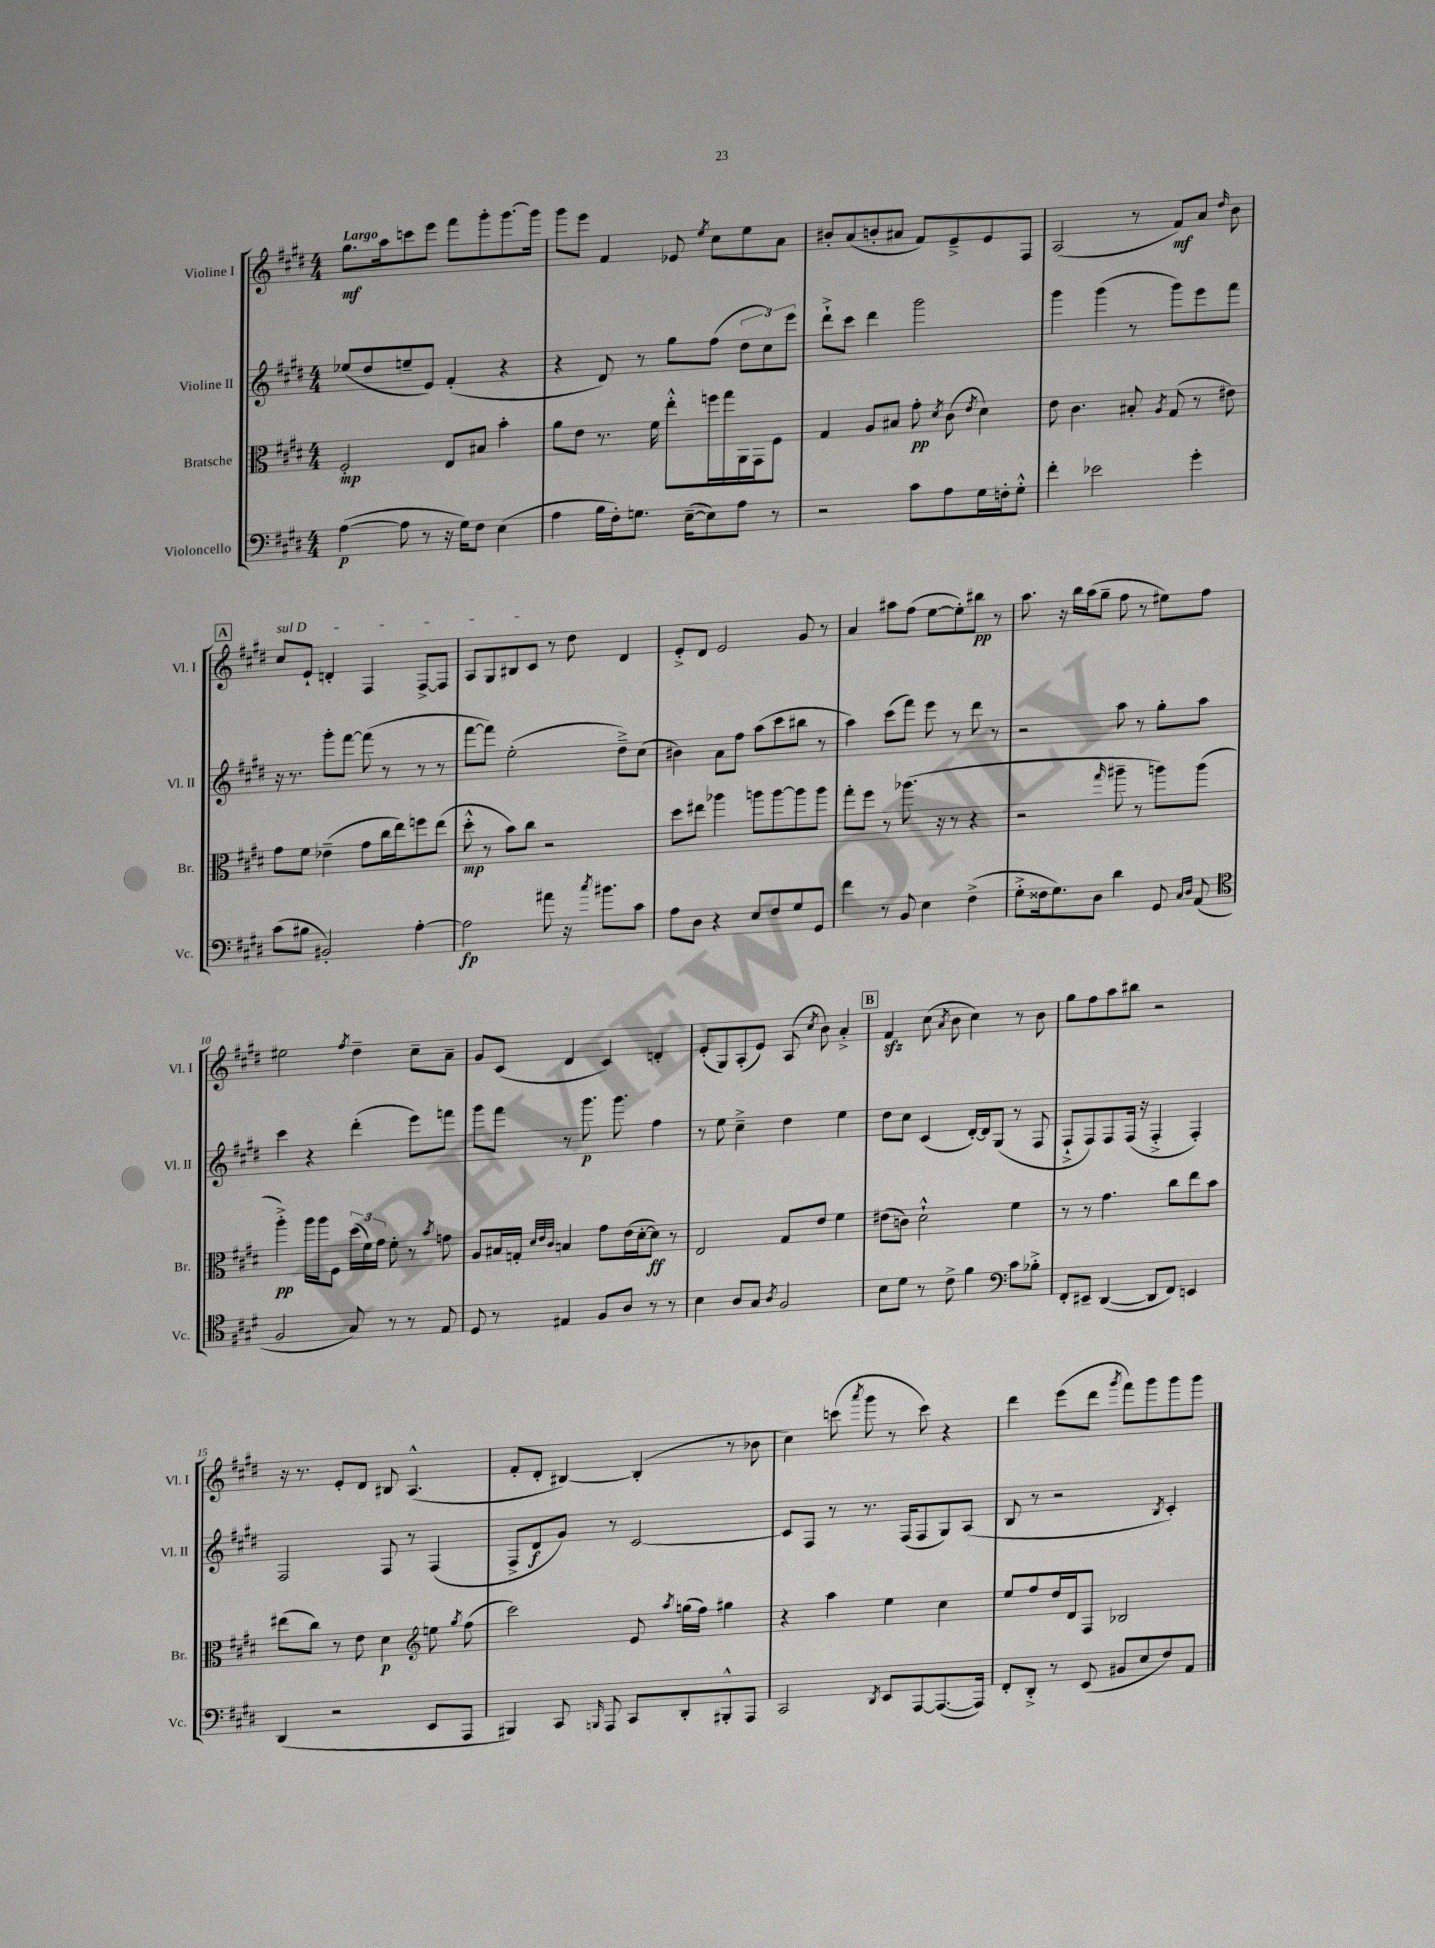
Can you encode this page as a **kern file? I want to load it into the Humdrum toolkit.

**kern	**kern	**kern	**kern
*staff4	*staff3	*staff2	*staff1
*clefF4	*clefC3	*clefG2	*clefG2
*k[f#c#g#d#]	*k[f#c#g#d#]	*k[f#c#g#d#]	*k[f#c#g#d#]
*M4/4	*M4/4	*M4/4	*M4/4
([4A\	2F#'/	(8ee-/L	8.gg#\L
.	.	8dd#/	.
.	.	.	16aa\k
8A\]	.	8ee~/	8ccc\
8r	.	8e/J)	8eee\J
16r	8E/L	(4f#'/	8fff#\L
16G#\LK)	.	.	.
8F#\J	8B#/J	.	8ggg#'\
(4E\	4b'\	4r	[8.ggg#\
.	.	.	16ggg#\]Jk
=	=	=	=
4A\	8a\L	4r	8ggg#\L
.	8e\J	.	8eee\J
16B\LL	8.r	8d#/)	4f#/
16F#'\J)	.	.	.
8.G\J	.	8r	.
.	16f#\	.	.
.	8ee'^^\L	8gg#\L	8e-/
([16E~\LK	.	.	.
.	.	.	8qee/
8E\])	16ff\L	(8ff#\J	8cc#\L
.	16gg#\	.	.
8A\J	16AA\	12dd#\L	8ee\
.	16GG#\J	.	.
.	.	12cc#\)	.
8r	8F#\J	.	8a\J
.	.	12eee\J	.
=	=	=	=
2r	4G#/	8ddd#`^\L	8b#'/L
.	.	8ccc#\J	(8a/
.	8A/L	4ddd#\	8b'/
.	8B#/J	.	8a#/J
8c#\L	8g#'\	2ggg#\	8f#/L)
.	8qd#/	.	.
8A\	(8c#\	.	8e~^/
.	8qe/	.	.
16G#\L	4d#\)	.	8e/
16F'\J	.	.	.
8G#'^^\J	.	.	8F#/J
=	=	=	=
4f#'\	8e\	4ggg#\	(2A/
.	4.c#\	.	.
2e-\	.	(4ggg#\	.
.	8B#'/	8r	8r
.	8qA/	.	.
.	(8G#/	8ggg#\L)	8f#/L)
4g#'\	8r	8eee\	8a/J
.	.	.	16qqdd#/
.	8e#\)	8fff#\J	8b\
=	=	=	=
(8c#\L	8g#\L	16r	8cc#/L
.	.	8.r	.
8B#\J	8f#\J	.	8e`/J
2BB#'/)	(4e-~\	8ggg#'\L	4d'/
.	.	[8fff#\J	.
.	8g#\L	(8fff#\]	4F#/
.	16cc#\L	8r	.
.	16ee\J)	.	.
[4A'\	8ff\	8r	[8F#^/L
.	(8ee\J	8r	8F#/]J
=	=	=	=
2A\]	8dd#'^^\	[8fff#\L	8A/L
.	8r	8fff#\]J)	8G#/
.	8b\L)	(2ee'\	8B#/
.	8cc#\J	.	8c#/J
8a#\	2r	.	8r
16r	.	.	8dd#\
8qcc#/	.	.	.
8.b#\L	.	.	.
.	.	8dd#~^\L)	4d#/
8c#\J	.	(8cc#\J	.
=	=	=	=
8A\L	8dd#\L	4b#\)	8e'^/L
8D#\J	8ee#\J	.	8d#/J
4r	4aa-\	8a\L	2e/
.	.	8ff#\J	.
8E/L	8aa\L	(8aa\L	.
8F#/	[8aa\	8ccc#\	.
8G#/	8aa\]	8bb#\J	8g#/
8GG#/J	8aa\J	8r	8r
=	=	=	=
4f#\	8gg#'\L	4aa\)	4a/
.	8ff#\J	.	.
8r	8r	(8ccc#\L	8aa#\L
8BB/	(8.aa-\	8fff#\J)	(8ff#\J
4E\	.	8eee\	[8ee\L
.	16r	.	.
.	8r	8r	8ee'\])
(4F#^\	4r	8ddd#\	8bb#\J
.	.	8r	8r
=	=	=	=
8G#'^\L	2r	2r	8.aa\
16F##\k	.	.	.
8.G#\)	.	.	16r
.	.	.	16bb\LL
.	.	.	(16aa\J
8D#\J	.	.	8gg#~\J
.	16qqgg#/	.	.
4d#\	8aa#~\	8aa\	8ff#\
.	8r	8r	8r
8GG#/	8aa\L)	8gg#'\L	8ee#\L)
16qqC#/LL	.	.	.
16qqD#/JJ	.	.	.
(8AA/	(8aa\J	8aa\J	8ff#\J
=	=	=	=
*clefC4	*	*	*
2F#/	4aa'^\)	4ccc#\	2ee#\
.	16aa\LL	4r	.
.	16aa\J	.	.
.	8F#\J	.	.
.	.	.	8qff#/
8G#/)	(24dd#\LL	(4ddd#'\	4dd#~\
.	24f#\)	.	.
.	24g#\JJ	.	.
8r	8f#'\	.	.
8r	8r	8eee\L)	8cc#~\L
.	8qb/	.	.
8E/	8g\	8fff\J	8a~\J
=	=	=	=
8D#/	8A/L	8ggg#\L	8g#/L
8r	16B#/L	8fff#\J	(8c#/J
.	16G'/JJ	.	.
.	32qqd#/LLL	.	.
.	32qqe/	.	.
.	32qqc#/JJJ	.	.
4E#/	4B/	8r	4d#/
.	.	8.ggg#\	.
8F#/L	8g#\L	.	4c#/)
.	.	8.ggg#\	.
8A/J	(16e\L	.	.
.	[16d#'\J	.	.
8r	8d#\]J)	4ff#\	4d'/
8r	8r	.	.
=	=	=	=
4B\	2E/	8r	(8e'/L
.	.	8ee\	8G#/)
8A/L	.	4cc#~^\	(8A'/
8G#/J	.	.	8e/J)
8qA/	.	.	.
2F#/	8G#/L	4dd#\	(8A/
.	.	.	8qcc#/
.	8e/J	.	8b\)
.	4f#\	4ee\	4a'^/
=	=	=	=
8B\L	(8e#\L	8dd#\L	4f#/
8d#\J	8c\J)	8cc#\J	.
8r	2d#`^^\	(4c#/	(8cc#\
.	.	.	8qa/
8c#^\	.	.	8b\
4f#\	.	[16d#'/LL)	4cc#\)
.	.	16d#/]J	.
.	.	(8G#/J	.
*clefF4	*	*	*
8c#\L	4f#\	8r	8r
8B-'^\J	.	8F#/	8b\
=	=	=	=
8FF#'/L	8r	8F#`^/L	8gg#\L
8EE#~/J	8r	8F#/)	8ff#\
([4DD#/	4.g#\	8F#/	8aa\
.	.	(16F#/Jk	8bb#\J
.	.	16r	.
8DD#/]L	.	4F#'^/	2r
8FF#/J)	8cc#\L	.	.
4EE/	8ee\	4F#'/)	.
.	8b\J	.	.
=	=	=	=
(4DD#/	(8ee#\L	2F#/	16r
.	.	.	8.r
.	8cc#\J)	.	.
2r	8r	.	8e'/L
.	8e\	.	8d#/J
.	4d#\	8F#/	8B#/
.	.	8r	(4.A^^/
*	*clefG2	*	*
8EE/L	8ee\	(4F#/	.
.	8qgg#/	.	.
8AAA/J	(8ff#\	.	.
=	=	=	=
4BBB#/)	2ccc#\)	8F#^/L	8f#'/L
.	.	8d#/	8d#'/J
8CC#/	.	8g#/J)	[4B#/)
16qqBBB/	.	.	.
8AAA/	.	8r	.
8CC#/L	8e/	[2c#/	(4B#'/]
.	8qaa/	.	.
8DD#'/	(16gg\LL	.	.
.	16ff#\JJ)	.	.
8BBB#'^^/	4gg#\	.	8r
8AAA/J	.	.	8b-\
=	=	=	=
2CC#/	4r	8c#/]L	4cc#\)
.	.	8F#/J	.
.	4aa\	8r	(8ccc\
.	.	.	8qaaa/
.	.	8.r	8ggg#\
8qDD#/	.	.	.
8EE/L	4ee\	.	8r
.	.	(16F#/LK	.
[8AAA/	.	8F#/	8ccc\)
(8.AAA/_	4cc#\	8G#/)	4r
.	.	(8A/J	.
16AAA/]Jk)	.	.	.
=	=	=	=
8FF#'/L	8ee/L	8B/	4ddd#\
8DD#'^/J	8ff#/	8r	.
8r	16dd#/L	2r	(8eee\L
.	16d#/J	.	.
(8EE/	8F#/J	.	8ddd#\J
.	.	.	8qggg#/
8BB#/L	2B-/	.	8fff#\L)
8E/	.	.	8ggg#\
.	.	8qB/	.
8F#/)	.	4c#'/)	8ggg#\
8AA/J	.	.	8ggg#\J
==	==	==	==
*-	*-	*-	*-
